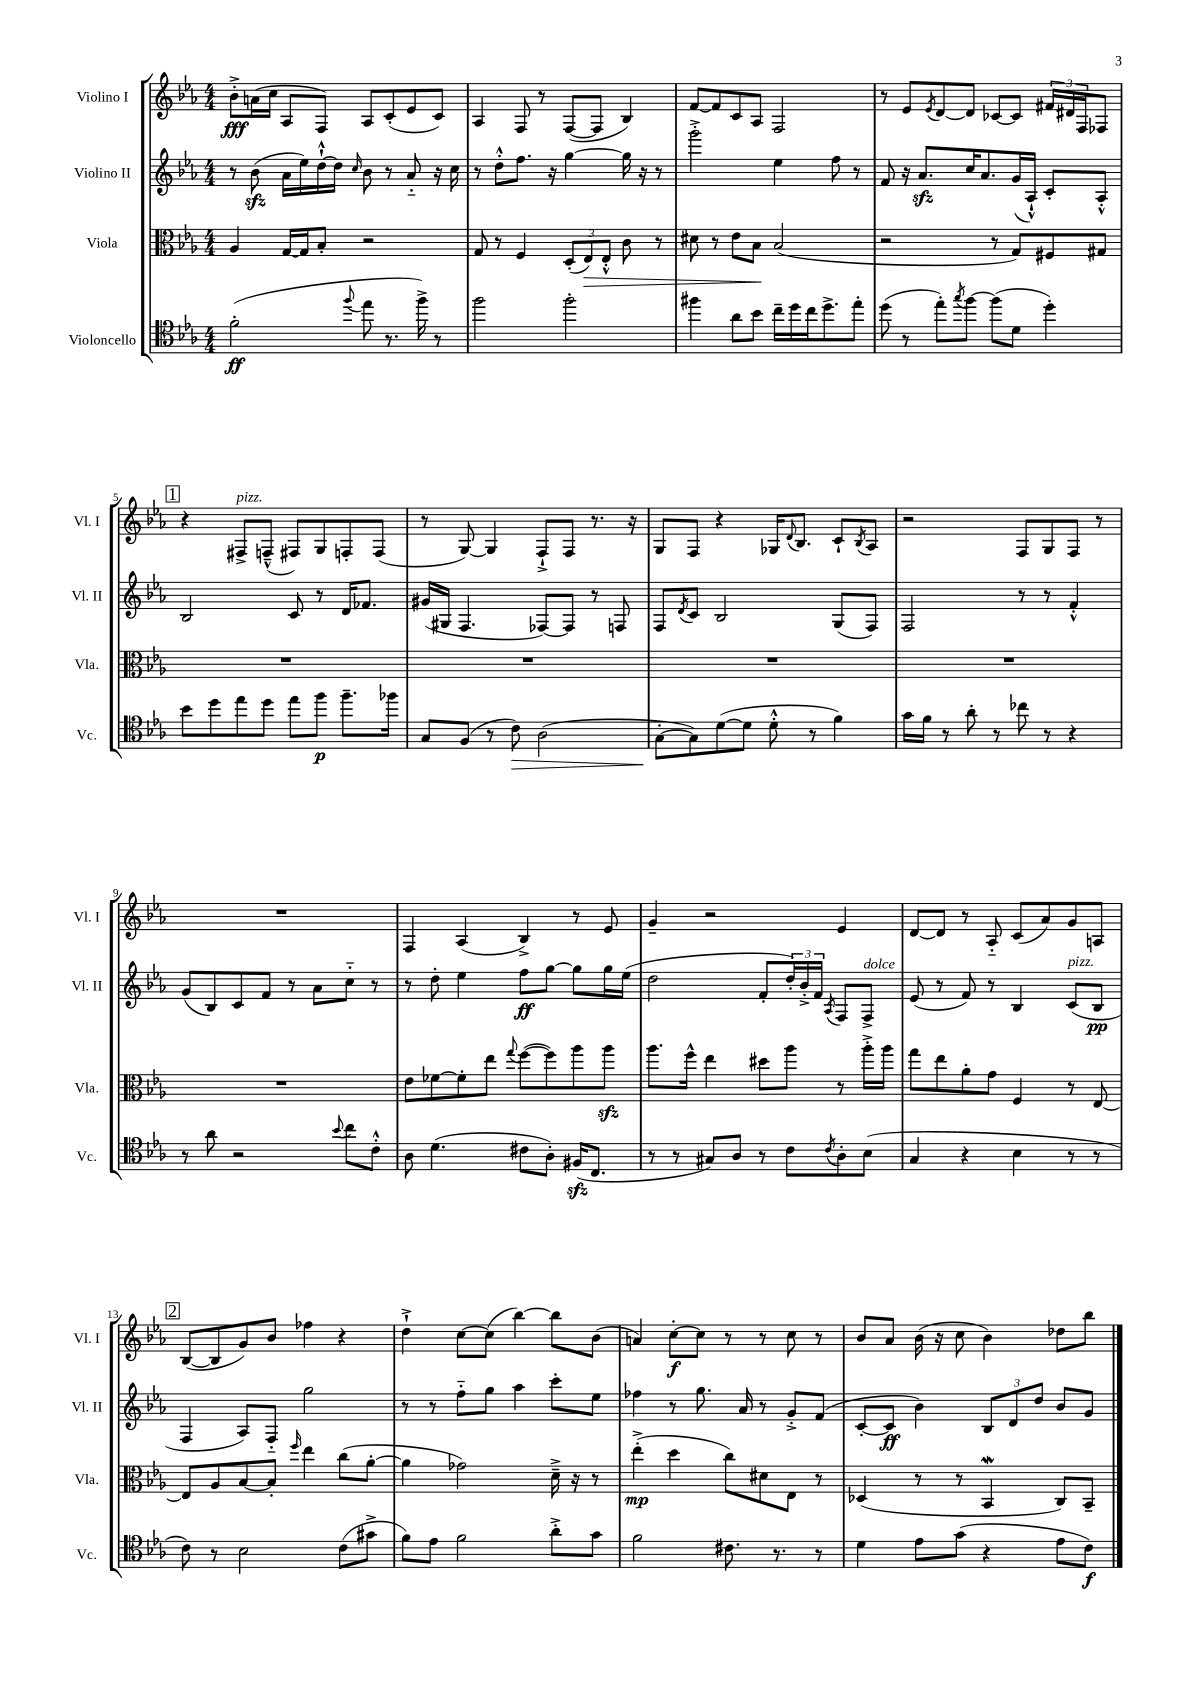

**kern	**kern	**kern	**kern
*staff4	*staff3	*staff2	*staff1
*clefC4	*clefC3	*clefG2	*clefG2
*k[b-e-a-]	*k[b-e-a-]	*k[b-e-a-]	*k[b-e-a-]
*M4/4	*M4/4	*M4/4	*M4/4
(2f'	4A-	8r	8b-'^
.	.	(8b-	(16a
.	.	.	16cc
.	[16G	16a-	8A-
.	16G]	16ee-)	.
.	8B-'	[16dd`^^	8F)
.	.	16dd]	.
8qqff	.	16qqcc	.
8ee-	2r	8b-	8A-
8.r	.	8r	(8c'
.	.	8a-'~	8e-
16ff^)	.	.	.
8r	.	16r	8c)
.	.	16cc	.
=	=	=	=
2ff	8G	8r	4A-
.	8r	8dd'^^	.
.	4F	8.ff	8F
.	.	.	8r
.	.	16r	.
2ff'	(12D'	[4gg	([8F
.	12E-)	.	.
.	.	.	8F]
.	12E-'^^	.	.
.	8c	16gg]	4B-)
.	.	16r	.
.	8r	8r	.
=	=	=	=
4ff#	8d#	2ggg'^	[8f
.	8r	.	8f]
8a-	8e-	.	8c
8b-	8B-	.	8A-
16cc~	(2B-	4ee-	2F
16dd	.	.	.
16cc	.	.	.
8.dd^	.	.	.
.	.	8ff	.
8ee-'	.	8r	.
=	=	=	=
(8dd	2r	8f	8r
8r	.	16r	8e-
.	.	8.a-	.
.	.	.	8qe-
8ee-')	.	.	[8d
8qgg	.	.	.
[8ff	.	16cc	8d]
.	.	8.a-	.
(8ff]	8r	.	[8c-
8d	8G)	(16g	8c-]
.	.	16A-`^^)	.
4dd')	8F#	8c'	24f#
.	.	.	24d#
.	.	.	24F
.	8G#	8A-'^^	8F-
=	=	=	=
8b-	1r	2B-	4r
8dd	.	.	.
8ee-	.	.	8F#^
8dd	.	.	(8F~^^
8ee-	.	8c	8F#)
8ff	.	8r	8G
8.ff~	.	16d	8F'
.	.	8.f-	.
.	.	.	(8F
16ff-	.	.	.
=	=	=	=
8G	1r	(16g#	8r
.	.	16G#	.
(8F	.	4.F	[8G)
8r	.	.	4G]
8c)	.	.	.
(2A-	.	[8F-)	8F`^
.	.	8F-]	8F
.	.	8r	8.r
.	.	8F	.
.	.	.	16r
=	=	=	=
[8G'	1r	8F	8G
.	.	8qd	.
8G])	.	8c	8F
([8d	.	2B-	4r
8d]	.	.	.
8d'^^	.	.	16G-
.	.	.	8qqd
.	.	.	8.B-
8r	.	.	.
4f)	.	(8G	8c`
.	.	.	8qB-
.	.	8F)	8A-
=	=	=	=
16g	1r	2F	2r
16f	.	.	.
8r	.	.	.
8a-'	.	.	.
8r	.	.	.
8cc-	.	8r	8F
8r	.	8r	8G
4r	.	4f'^^	8F
.	.	.	8r
=	=	=	=
8r	1r	(8g	1r
8a-	.	8B-)	.
2r	.	8c	.
.	.	8f	.
.	.	8r	.
.	.	8a-	.
8qqb-	.	.	.
8cc	.	8cc'~	.
8c'^^	.	8r	.
=	=	=	=
8A-	8e-	8r	4F
(4.d	[8f-	8dd'	.
.	8f-']	4ee-	(4A-
.	8ee-	.	.
.	8qqgg	.	.
8c#	([8ff	8ff	4B-^)
8A-')	8ff])	[8gg	.
(16F#	8aa-	8gg]	8r
8.C	.	.	.
.	8aa-	16gg	8e-
.	.	(16ee-	.
=	=	=	=
8r	8.aa-	2dd	4g~
8r	.	.	.
.	16ff^^	.	.
8G#)	4ee-	.	2r
8A-	.	.	.
8r	8dd#	8f'	.
8c	8aa-	24dd')	.
.	.	24b-'^	.
.	.	24f	.
8qc	.	8qA-	.
8A-'	8r	8F	4e-
(8B-	16aa-'^	8F^	.
.	16aa-	.	.
=	=	=	=
4G	8gg	(8e-	[8d
.	8ee-	8r	8d]
4r	8a-'	8f)	8r
.	8g	8r	8A-'~
4B-	4F	4B-	(8c
.	.	.	8a-)
8r	8r	(8c	8g
8r	[8E-	8B-	8A
=	=	=	=
8c)	8E-]	4F	([8B-
8r	8A-	.	8B-]
2B-	[8B-	8A-)	8g)
.	8B-']	8F'~	8b-
.	16qqff	.	.
.	4ee-	2gg	4ff-
(8c	(8cc	.	4r
8g#^	[8a-'	.	.
=	=	=	=
8f)	4a-]	8r	4dd`^
8e-	.	8r	.
2f	2g-)	8ff'~	[8cc
.	.	8gg	(8cc]
.	.	4aa-	[4bb-)
8a-'^	16d~^	8ccc'	8bb-]
.	16r	.	.
8g	8r	8ee-	(8b-
=	=	=	=
2f	(4ee-'^	4ff-	4a)
.	4dd	8r	[8cc'
.	.	8.gg	8cc]
8.c#	8cc)	.	8r
.	.	16a-	.
.	8d#	8r	8r
8.r	.	.	.
.	8E-	8g'^	8cc
8r	8r	(8f	8r
=	=	=	=
4d	(4D-	[8c'	8b-
.	.	8c]	8a-
8e-	8r	4b-)	(16b-
.	.	.	16r
(8g	8r	.	8cc
4r	4BB-	12B-	4b-)
.	.	12d	.
.	.	12dd	.
8e-	8C)	8b-	8dd-
8c)	8BB-~	8g	8bb-
==	==	==	==
*-	*-	*-	*-
